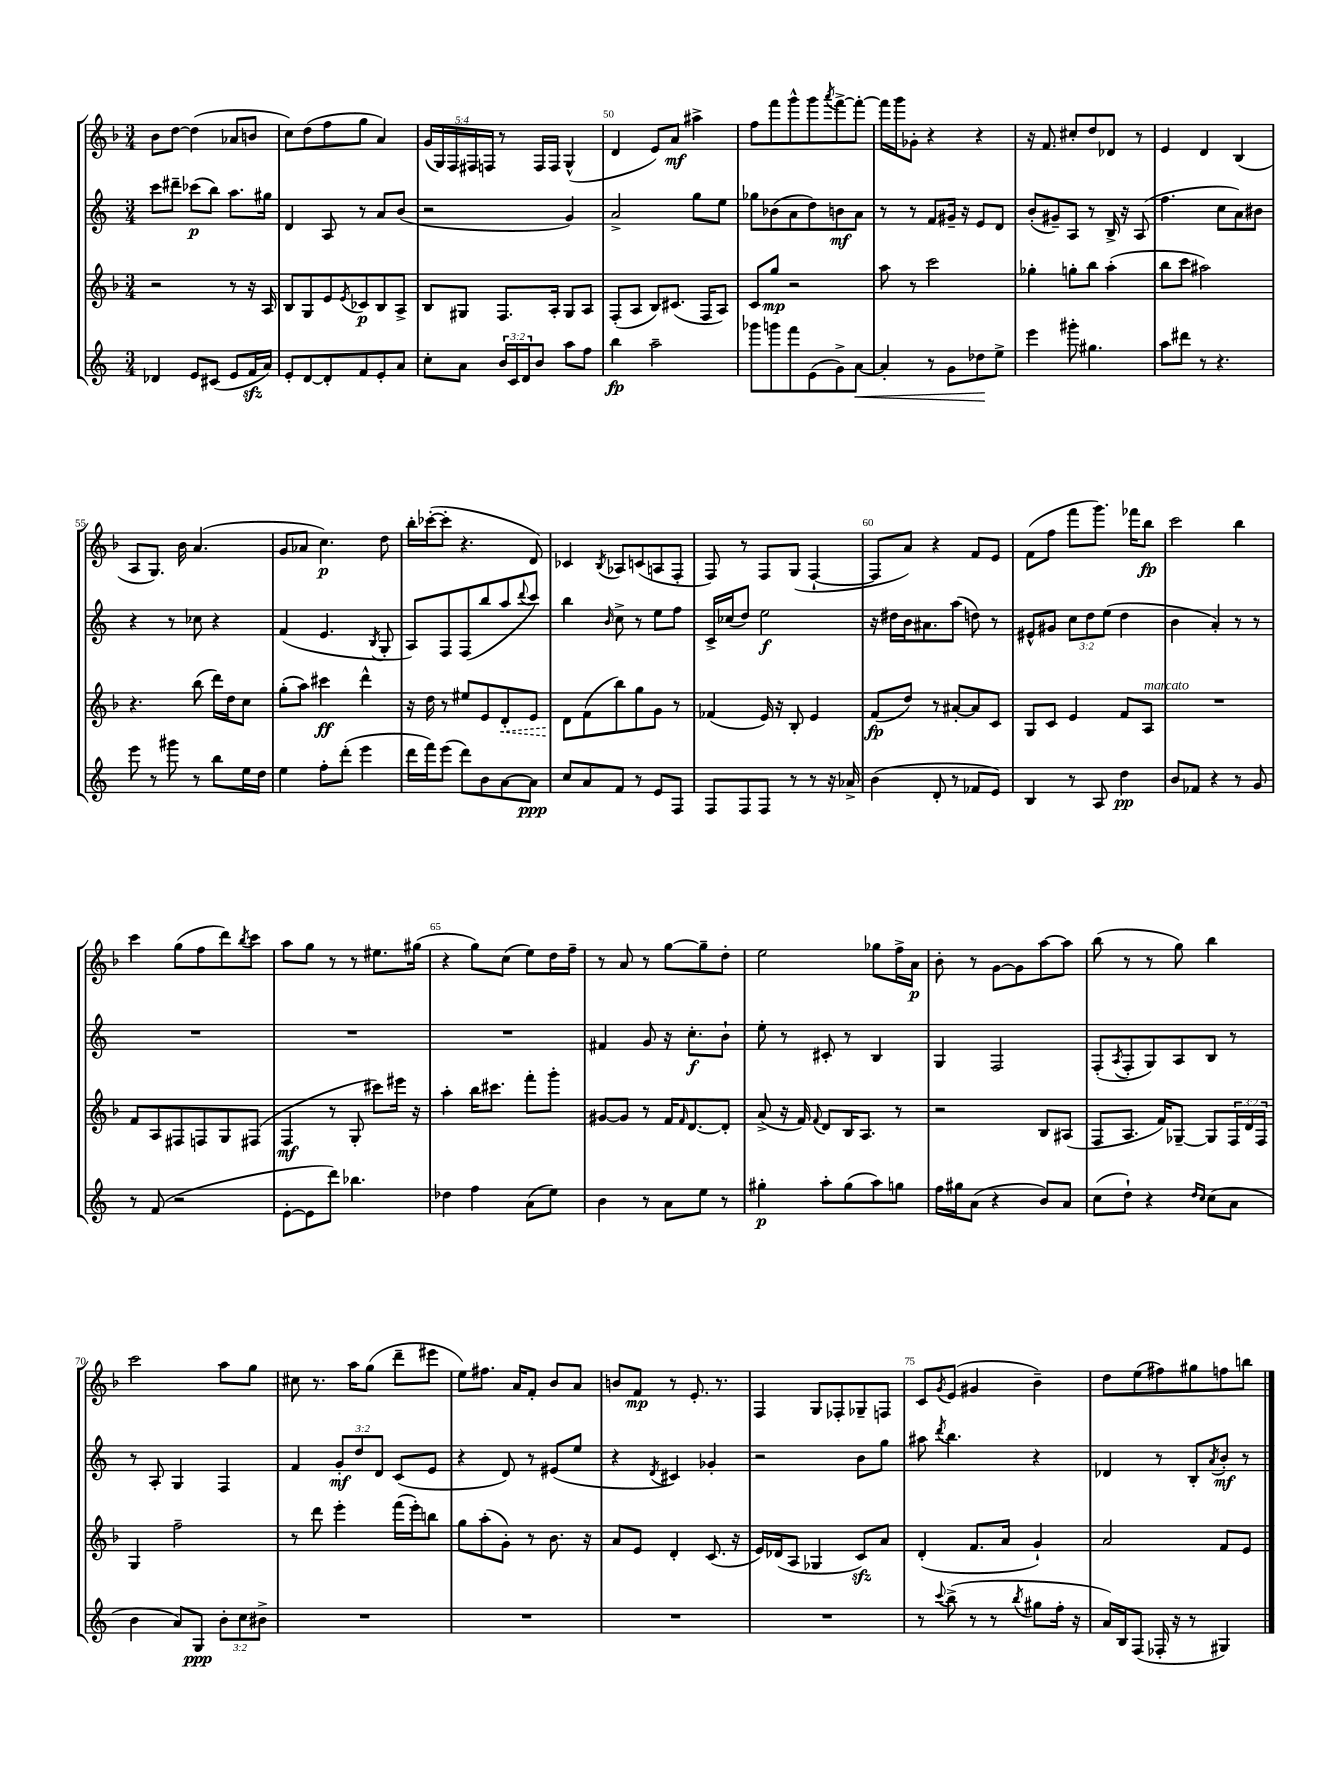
<<
\new StaffGroup <<
\new Staff = "s0" {
    \clef treble \key f \major \numericTimeSignature \time 3/4 \override Staff.TupletNumber.text = #tuplet-number::calc-fraction-text
    bes'8 d''8~ d''4( aes'8 b'8 |
    c''8) d''8( f''8 g''8 a'4) |
    \tuplet 5/4 { g'16( g16) f16 fis16 f16 } r8 f16 f16 g4-^( |
    d'4 e'8) a'8\mf ais''4-> |
    f''8 f'''8 g'''8-^ g'''8 \acciaccatura { a'''8 } f'''8~-> f'''8~-. |
    f'''16 g'''16 ges'8-. r4 r4 |
    r16 f'8. cis''8-. d''8 des'8 r8 |
    e'4 d'4 bes4( |
    a8 g8.) bes'16 a'4.( |
    g'8 aes'8 c''4.\p) d''8 |
    bes''16-. ces'''16~-.( ces'''8-. r4. d'8) |
    ces'4 \acciaccatura { bes8 } aes8 c'8( a8 f8-. |
    f8) r8 f8 g8( f4~-! |
    f8 a'8) r4 f'8 e'8 |
    f'8( f''8 f'''8 g'''8.) fes'''16 bes''8\fp |
    c'''2 bes''4 |
    c'''4 g''8( f''8 d'''8) \acciaccatura { bes''8 } c'''8 |
    a''8 g''8 r8 r8 eis''8. gis''16( |
    r4 g''8) c''8( e''8) d''16 f''16-- |
    r8 a'8 r8 g''8~ g''8-- d''8-. |
    e''2 ges''8 f''16-> a'16\p |
    bes'8-. r8 g'8~ g'8 a''8~ a''8 |
    bes''8( r8 r8 g''8) bes''4 |
    c'''2 a''8 g''8 |
    cis''8 r8. a''16 g''8( d'''8-- eis'''8 |
    e''8) fis''8. a'16 f'8-. bes'8 a'8 |
    b'8 f'8\mp r8 e'8.-. r8. |
    f4 g8 fes8-. ges8-- f8 |
    c'8 \acciaccatura { g'8 } e'8( gis'4 bes'4--) |
    d''8 e''8( fis''8) gis''8 f''8 b''8 \bar "|." |
}
\new Staff = "s1" {
    \clef treble \key c \major \numericTimeSignature \time 3/4 \override Staff.TupletNumber.text = #tuplet-number::calc-fraction-text
    c'''8 dis'''8-- ces'''8\p( b''8) a''8. gis''16 |
    d'4 a8 r8 a'8 b'8( |
    r2 g'4) |
    a'2-> g''8 e''8 |
    ges''8 bes'8( a'8 d''8) b'8\mf a'8 |
    r8 r8 f'8 gis'16-- r16 e'8 d'8 |
    b'8-.( gis'8--) a8 r8 b16-> r16 a8( |
    f''4. c''8 a'8) bis'8 |
    r4 r8 ces''8 r4 |
    f'4( e'4. \acciaccatura { b8 } g8-. |
    a8) f8 f8( b''8 a''8 \appoggiatura { d'''8 } c'''8) |
    b''4 \grace { b'16 } c''8-> r8 e''8 f''8 |
    c'16-> ces''16( d''8) e''2\f |
    r16 dis''16 b'16 ais'8. a''8( d''8) r8 |
    eis'8-^ gis'8 \tuplet 3/2 { c''8 d''8 e''8( } d''4 |
    b'4 a'4-.) r8 r8 |
    R2. |
    R2. |
    R2. |
    fis'4 g'8 r16 c''8.-.\f b'8-! |
    e''8-. r8 cis'8-. r8 b4 |
    g4 f2 |
    f8-.( \acciaccatura { a8 } f8-. g8) a8 b8 r8 |
    r8 a8-. g4 f4 |
    f'4 \tuplet 3/2 { g'8-.\mf d''8 d'8 } c'8( e'8 |
    r4 d'8) r8 eis'8( e''8 |
    r4 \acciaccatura { d'8 } cis'4) ges'4-. |
    r2 b'8 g''8 |
    ais''8 \acciaccatura { d'''8 } b''4. r4 |
    des'4 r8 b8-. \acciaccatura { a'8 } b'8-.\mf r8 \bar "|." |
}
\new Staff = "s2" {
    \clef treble \key f \major \numericTimeSignature \time 3/4 \override Staff.TupletNumber.text = #tuplet-number::calc-fraction-text
    r2 r8 r16 a16 |
    bes8 g8 e'8 \acciaccatura { e'8 } ces'8\p bes8 a8-> |
    bes8 gis8 f8. a16-. gis8 a8 |
    f8-.( a8 bes8) cis'8.( f16 a8) |
    c'8 g''8\mp r2 |
    a''8 r8 c'''2 |
    ges''4-. g''8-. bes''8 a''4-.( |
    bes''8 c'''8 ais''2) |
    r4. bes''8( d'''16) d''16 c''8 |
    g''8-.( a''8) cis'''4\ff d'''4-^ |
    r16 d''16 r8 eis''8 e'8 \once \override Hairpin.style = #'dashed-line d'8-.\< e'8 |
    d'8\! f'8( bes''8) g''8 g'8 r8 |
    fes'4( e'16) r16 bes8-. e'4 |
    f'8\fp( d''8) r8 ais'8~-. ais'8 c'8 |
    g8 c'8 e'4 f'8 a8^\markup { \italic "marcato" } |
    R2. |
    f'8 a8 fis8 f8 g8 fis8( |
    f4\mf r8 g8-. cis'''8) eis'''16 r16 |
    a''4-. bes''16 cis'''8. f'''8-. g'''8-. |
    gis'8~ gis'8 r8 f'16 \grace { f'16 } d'8.~ d'8-. |
    a'8->( r16 f'16) \appoggiatura { f'8 } d'8 bes16 a8. r8 |
    r2 bes8 ais8( |
    f8 a8. f'16) ges8~-- ges8 \tuplet 3/2 { f16 d'16 f16 } |
    g4 f''2-- |
    r8 d'''8 e'''4-. f'''16( e'''16-.) b''8 |
    g''8 a''8-.( g'8-.) r8 bes'8. r16 |
    a'8 e'8 d'4-. c'8.( r16 |
    e'16) des'16( a8 ges4 c'8\sfz) a'8 |
    d'4-.( f'8. a'16 g'4-!) |
    a'2 f'8 e'8 \bar "|." |
}
\new Staff = "s3" {
    \clef treble \key c \major \numericTimeSignature \time 3/4 \override Staff.TupletNumber.text = #tuplet-number::calc-fraction-text
    des'4 e'8 cis'8( e'8 f'16\sfz a'16) |
    e'8-. d'8~ d'8-. f'8 e'8-. a'8 |
    c''8-. a'8 \tuplet 3/2 { b'16 c'16 d'16 } b'8 a''8 f''8 |
    b''4\fp a''2-- |
    ges'''8 g'''8 f'''8 e'8( g'8->) a'8~\< |
    a'4-. r8 g'8 des''8\! e''8-> |
    e'''4 gis'''8-. gis''4. |
    a''8 dis'''8 r8 r4. |
    e'''8 r8 gis'''8 r8 b''8 e''16 d''16 |
    e''4 f''8-. d'''8-.( e'''4 |
    d'''16 f'''16) e'''8( d'''8) b'8 a'8~ a'8\ppp |
    c''8 a'8 f'8 r8 e'8 f8 |
    f8 f8 f8 r8 r8 r16 aes'16-> |
    b'4( d'8-. r8 fes'8 e'8) |
    b4 r8 a8 d''4\pp |
    b'8 fes'8 r4 r8 g'8 |
    r8 f'8( r2 |
    e'8~-. e'8 d'''8) bes''4. |
    des''4 f''4 a'8( e''8) |
    b'4 r8 a'8 e''8 r8 |
    gis''4-.\p a''8-. gis''8( a''8) g''8 |
    f''16 gis''16 a'8( r4 b'8) a'8 |
    c''8( d''8-!) r4 \grace { d''16 c''16 } c''8( a'8 |
    b'4 a'8) g8\ppp \tuplet 3/2 { b'8-. c''8 bis'8-> } |
    R2. |
    R2. |
    R2. |
    R2. |
    r8 \appoggiatura { c'''8 } b''8->( r8 r8 \acciaccatura { b''8 } gis''8 f''16-. r16 |
    a'16) b16 f8( fes16-. r16 r8 gis4) \bar "|." |
}
>>
>>
\layout { \context { \Score currentBarNumber = #47 \override BarNumber.break-visibility = ##(#f #t #t) barNumberVisibility = #(every-nth-bar-number-visible 5) } }
